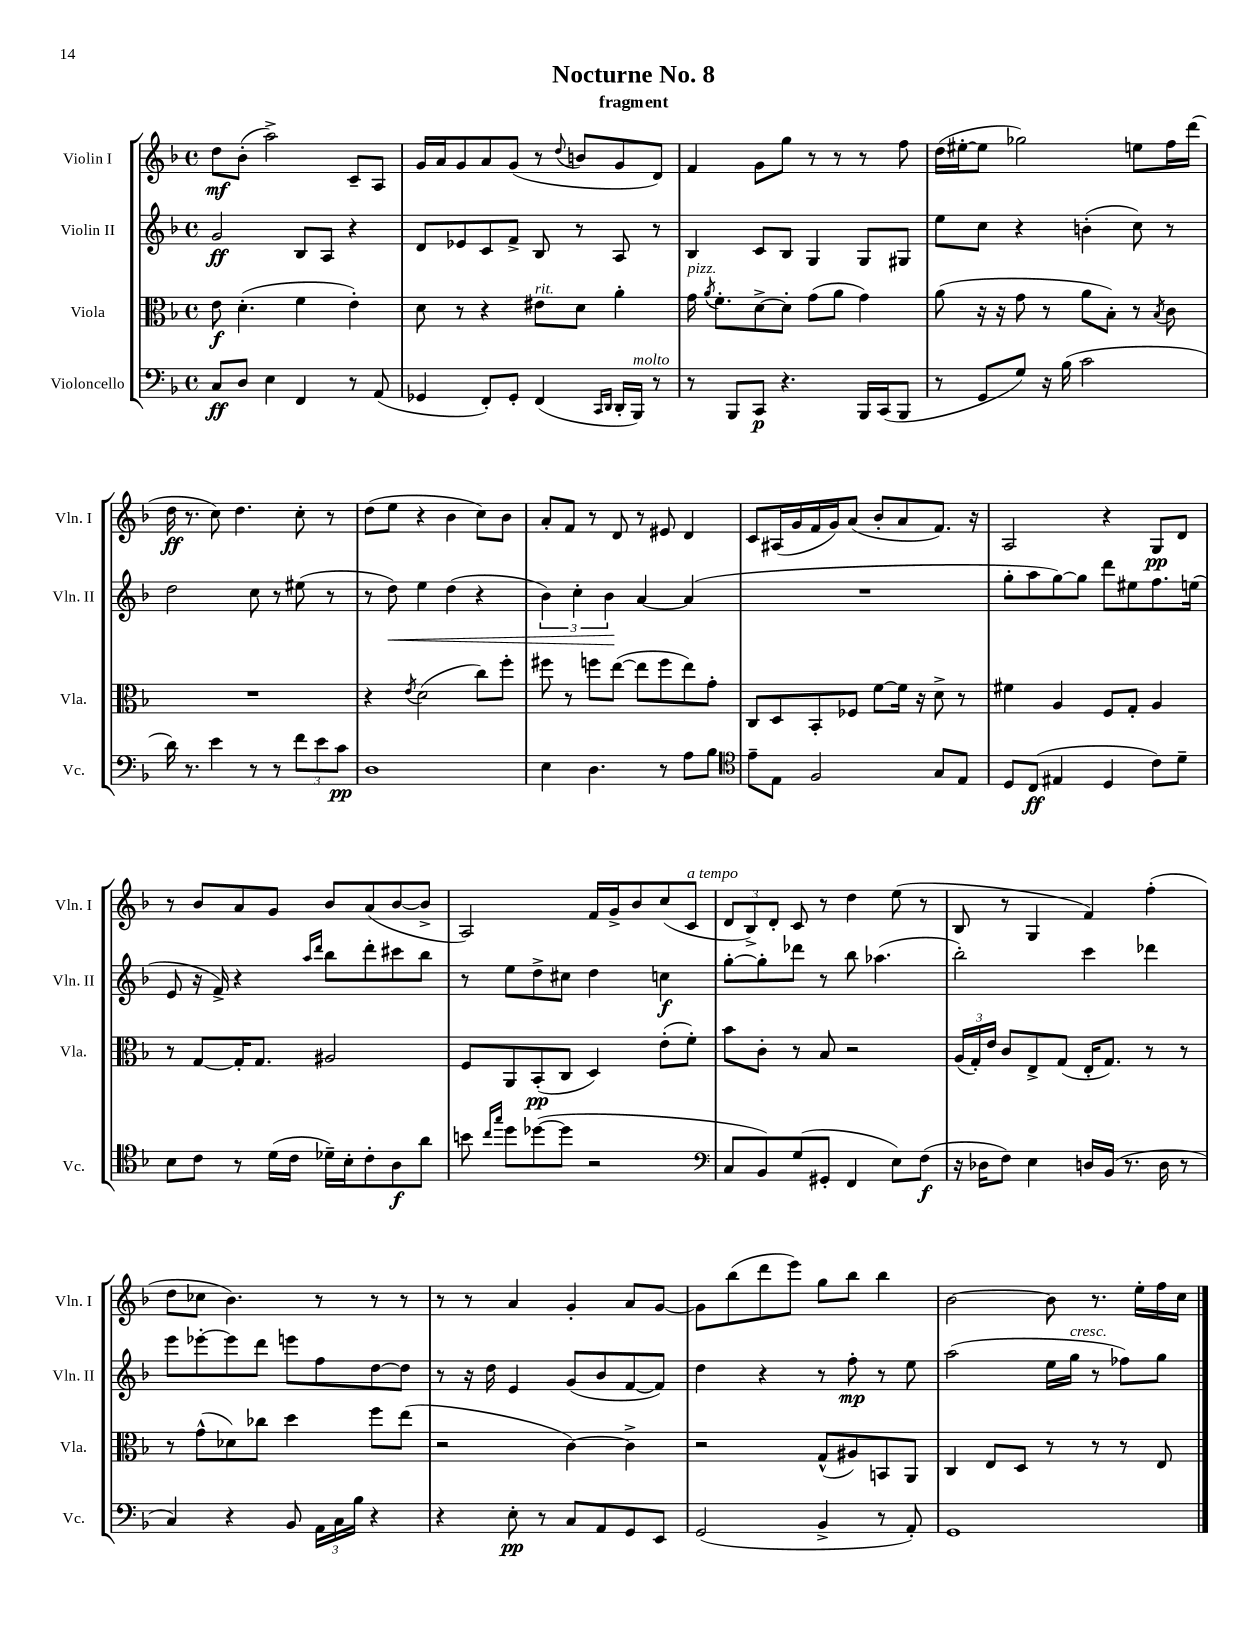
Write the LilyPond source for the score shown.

\header { title = "Nocturne No. 8" subtitle = "fragment" }
<<
\new StaffGroup <<
\new Staff = "s0" \with { instrumentName = "Violin I" shortInstrumentName = "Vln. I" } {
    \clef treble \key f \major \defaultTimeSignature \time 4/4
    \autoBeamOff d''8[\mf bes'8]-.( a''2->) c'8[-- a8] |
    g'16[ a'16 g'8 a'8 g'8]( r8 \appoggiatura { d''8 } b'8[ g'8 d'8]) |
    f'4 g'8[ g''8] r8 r8 r8 f''8 |
    d''16[( eis''16~-. eis''8] ges''2) e''8[ f''16 d'''16]( |
    d''16\ff r8. c''8) d''4. c''8-. r8 |
    d''8[( e''8] r4 bes'4 c''8[) bes'8] |
    a'8[-. f'8] r8 d'8 r8 eis'8 d'4 |
    c'8[ ais16( g'16 f'16 g'16) a'8]( bes'8[-. a'8 f'8.]) r16 |
    a2 r4 g8[\pp d'8] |
    r8 bes'8[ a'8 g'8] bes'8[ a'8( bes'8~ bes'8]-> |
    a2) f'16[ g'16-> bes'8 c''8( c'8]^\markup { \italic "a tempo" } |
    \tuplet 3/2 { d'8[ bes8->) d'8]-. } c'8 r8 d''4 e''8( r8 |
    bes8 r8 g4 f'4) f''4-.( |
    d''8[ ces''8] bes'4.) r8 r8 r8 |
    r8 r8 a'4 g'4-. a'8[ g'8]~ |
    g'8[ bes''8( d'''8 e'''8]) g''8[ bes''8] bes''4 |
    bes'2~ bes'8 r8. e''16[-. f''16 c''16] \bar "|." |
}
\new Staff = "s1" \with { instrumentName = "Violin II" shortInstrumentName = "Vln. II" } {
    \clef treble \key f \major \defaultTimeSignature \time 4/4
    \autoBeamOff g'2\ff bes8[ a8] r4 |
    d'8[ ees'8 c'8 f'8]-> bes8 r8 a8 r8 |
    bes4 c'8[ bes8] g4 g8[ gis8] |
    e''8[ c''8] r4 b'4-.( c''8) r8 |
    d''2 c''8 r8 eis''8( r8 |
    r8 d''8\<) e''4 d''4( r4 |
    \tuplet 3/2 { bes'4) c''4-. bes'4\! } a'4~ a'4( |
    R1 |
    g''8[-. a''8 g''8~) g''8] d'''8[ eis''8 f''8. e''16]( |
    e'8 r16 f'16->) r4 \grace { a''16[ d'''16] } bes''8[ d'''8-. cis'''8 bes''8] |
    r8 e''8[ d''8-> cis''8] d''4 c''4\f |
    g''8[~-. g''8-. des'''8] r8 bes''8 aes''4.( |
    bes''2-.) c'''4 des'''4 |
    e'''8[ ees'''8~-. ees'''8 d'''8] e'''8[ f''8 d''8~ d''8] |
    r8 r16 d''16 e'4 g'8[( bes'8 f'8~ f'8]) |
    d''4 r4 r8 f''8-.\mp r8 e''8 |
    a''2( e''16[ g''16]^\markup { \italic "cresc." } r8 fes''8[) g''8] \bar "|." |
}
\new Staff = "s2" \with { instrumentName = "Viola" shortInstrumentName = "Vla." } {
    \clef alto \key f \major \defaultTimeSignature \time 4/4
    \autoBeamOff e'8\f d'4.-.( f'4 e'4-.) |
    d'8 r8 r4 eis'8[^\markup { \italic "rit." } d'8] a'4-. |
    g'16^\markup { \italic "pizz." } \acciaccatura { a'8 } f'8.[-. d'8~-> d'8]-. g'8[( a'8] g'4) |
    a'8( r16 r16 g'8 r8 a'8[ bes8]-.) r8 \acciaccatura { bes8 } c'8 |
    R1 |
    r4 \acciaccatura { e'8 } d'2( c''8[) f''8]-. |
    fis''8 r8 f''8[ e''8]~( e''8[ f''8 e''8) g'8]-. |
    c8[ d8 bes,8-. fes8] f'8[~ f'16] r16 d'8-> r8 |
    fis'4 a4 f8[ g8]-. a4 |
    r8 g8[~ g16-. g8.] ais2 |
    f8[ a,8 bes,8-.\pp( c8] d4) e'8[-.( f'8]-.) |
    bes'8[ c'8]-. r8 bes8 r2 |
    \tuplet 3/2 { a16[( g16-.) e'16] } c'8[ e8-> g8]( e16[-. g8.]) r8 r8 |
    r8 g'8[-^( des'8) ces''8] d''4 f''8[ e''8]( |
    r2 c'4~) c'4-> |
    r2 g8[-^( ais8) b,8 a,8] |
    c4 e8[ d8] r8 r8 r8 e8 \bar "|." |
}
\new Staff = "s3" \with { instrumentName = "Violoncello" shortInstrumentName = "Vc." } {
    \clef bass \key f \major \defaultTimeSignature \time 4/4
    \autoBeamOff c8[\ff d8] e4 f,4 r8 a,8( |
    ges,4 f,8[-.) ges,8]-. f,4( \grace { c,16[ d,16] } d,16[-. bes,,16]^\markup { \italic "molto" }) r8 |
    r8 bes,,8[ c,8]\p r4. bes,,16[ c,16( bes,,8] |
    r8 g,8[ g8]) r16 bes16( c'2 |
    d'16) r8. e'4 r8 r8 \tuplet 3/2 { f'8[ e'8 c'8]\pp } |
    d1 |
    e4 d4. r8 a8[ bes8] |
    \clef tenor e'8[-- e8] f2 g8[ e8] |
    d8[ c8]\ff( eis4 d4 c'8[) d'8]-- |
    bes8[ c'8] r8 d'16[( c'16] des'16[--) bes16-. c'8-. a8\f a'8] |
    b'8 \grace { c''16[ g''16] } d''8[ des''8~( des''8] r2 |
    \clef bass c8[ bes,8) g8( gis,8]-. f,4 e8[) f8]\f( |
    r16 des16[ f8]) e4 d16[ bes,16]( r8. d16 r8 |
    c4) r4 bes,8 \tuplet 3/2 { a,16[ c16 bes16] } r4 |
    r4 e8-.\pp r8 c8[ a,8 g,8 e,8] |
    g,2( bes,4-> r8 a,8-.) |
    g,1 \bar "|." |
}
>>
>>
\layout { \context { \Score \remove "Bar_number_engraver" } }
